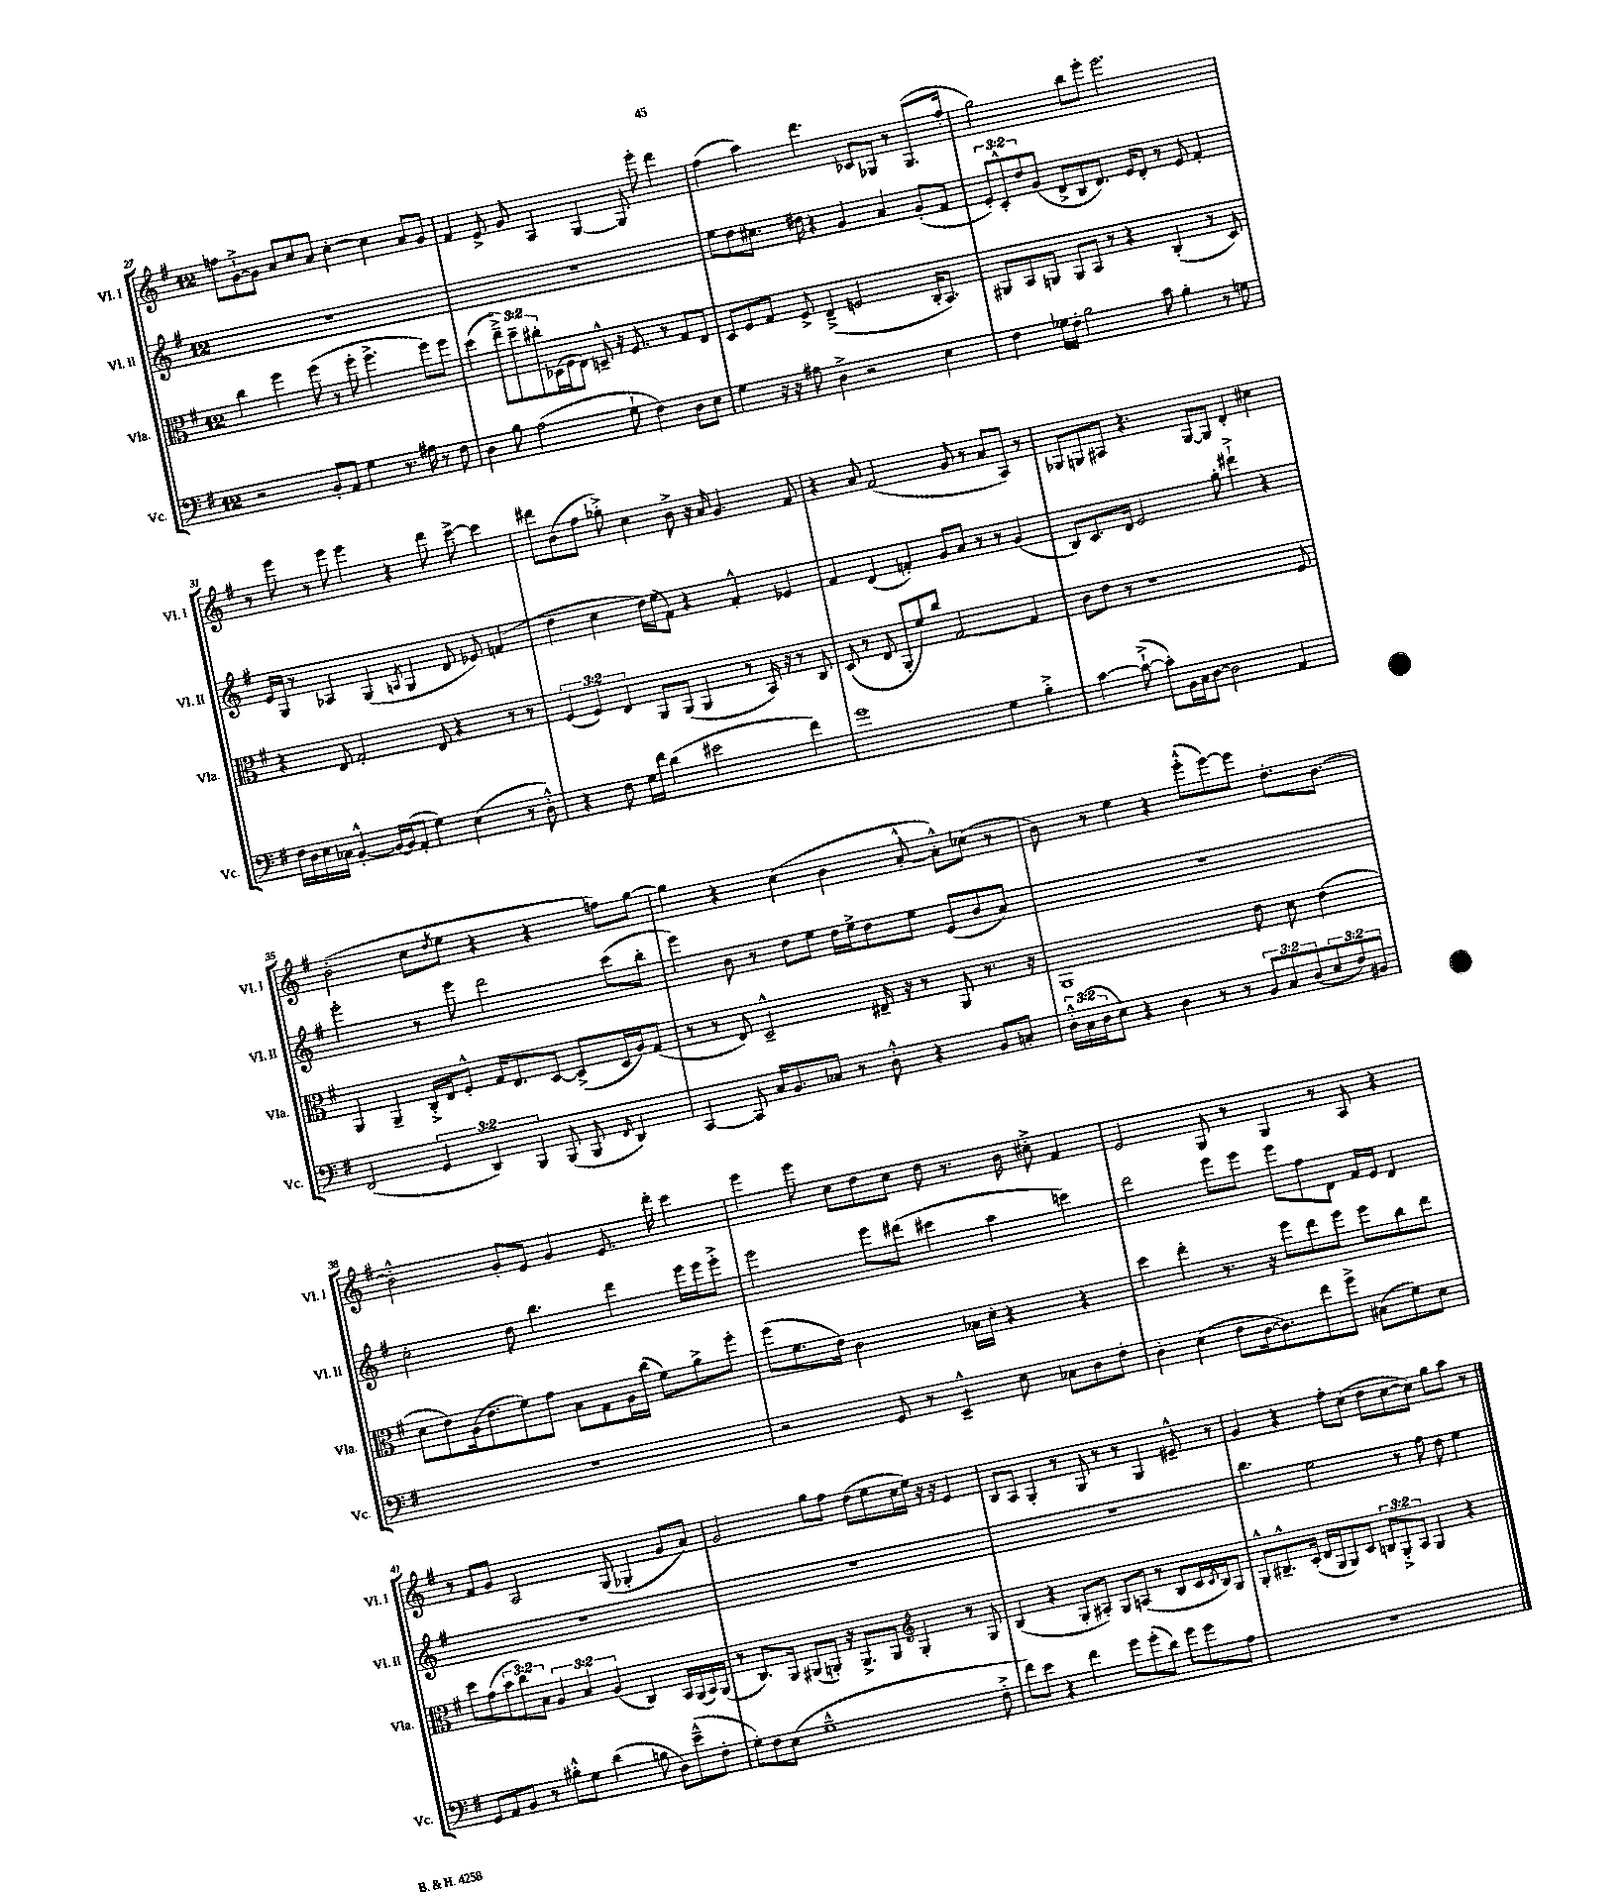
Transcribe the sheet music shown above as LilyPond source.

<<
\new StaffGroup <<
\new Staff = "s0" \with { instrumentName = "Vl. I" shortInstrumentName = "Vl. I" } {
    \clef treble \key g \major \once \override Staff.TimeSignature.style = #'single-digit \time 12/8
    f''8 g'8~-!-> g'8 a'8 c''8 a'8 c''4~-. c''4 a'8 g'8 |
    fis'4 e'8-> g'8 a4 g4~ g8 e'''8-. d'''4 |
    fis''4( a''4) d'''4. ces'8 ges8 r8 ges8.( fis''16-. |
    g''2) b''8 e'''8-. e'''2. |
    r8 e'''8 r8 e'''8 e'''4 r4 d'''8 c'''8~-> c'''4 |
    dis'''8 b'8( fis''8 ges''8-.->) c''4 b'8-> r16 a'16 g'4. fis'8 |
    r4 a'8 fis'2( g'8 r8 a'8 a8) r8 |
    ges8 g8 ais8 r4. g8~ g8 d'4-. cis''4 |
    b'2-.( c''8 \acciaccatura { d''8 } e''8 r4 r4 f''8) g''8~ |
    g''4 r4 c''4( b'4 a'8~-.-^ a'8-.-^) ces''8( r8 |
    b'8) r8 e''4 r4 e'''8-.-^( e'''8~) e'''8 d''8.-. b'8.~ |
    b'2-.-^ g'8-. e'8 g'4 e'8. d'''16-. c'''4 |
    e'''4 e'''8 c''8 d''8 c''8 d''8 r8. b'16 cis''8-.-> fis'4 |
    e'2 g8 r8 g4 r8 a8 r4 |
    r8 fis'8 g'8 a2 g8( ges4-. g'8 a'8) |
    g'2 g''8 fis''8 d''8( e''8 c''16 e''16) r16 r16 e'4 |
    b8 a8 g4-. r8 g8 r8 r8 g4 eis'8---^ r8 |
    g'4 r4 fis''8-. c''8( d''8 c''8~ c''8) g''8 a''8 r8 \bar "|." |
}
\new Staff = "s1" \with { instrumentName = "Vl. II" shortInstrumentName = "Vl. II" } {
    \clef treble \key g \major \once \override Staff.TimeSignature.style = #'single-digit \time 12/8 \override Staff.TupletNumber.text = #tuplet-number::calc-fraction-text
    R1. |
    R1. |
    e''8 d''8 cis''8. dis''16 r4 g'4 a'4 g'8-.( fis'8 |
    \tuplet 3/2 { e'8-.) c'8-.-^ d''8 } g'8( d'8-> b8 d'8.) e'16 d'8-. r8 e'8 fis'4-. |
    e'16 g16 r8 aes4 g4( \acciaccatura { a8 } g4 d'8 ees'8) f'4( |
    d''4 c''4 d''16) e''16( fis'8) r4 fis'4-.-^ ees'4 |
    fis'4 d'4( f'4-.) g'8 a'8 r8 r8 g'4( |
    b8) c'8. d'16 e'2 g''8-. dis'''4-!-> r4 |
    e'''2-. r8 e'''8 d'''2 c'''8( b''8-. |
    e'''4) b'8 r8 d''8 e''8 d''16 e''16-> d''8 e''8 e'8( b'8 a'8) |
    R1. |
    c''2-. d''8 b''4. d'''4 e'''16 e'''16 e'''8-.-> |
    e'''2 e'''8 dis'''8( cis'''4 a''4 c'''4) |
    d'''2 e'''8 e'''8 e'''8 fis''8 d'8 fis'16 e'16 d'4 |
    R1. |
    R1. |
    R1. |
    b''4. e''2 r8 fis''8 d''8 e''4 \bar "|." |
}
\new Staff = "s2" \with { instrumentName = "Vla." shortInstrumentName = "Vla." } {
    \clef alto \key g \major \once \override Staff.TimeSignature.style = #'single-digit \time 12/8 \override Staff.TupletNumber.text = #tuplet-number::calc-fraction-text
    c''4 fis''4 fis''8( r8 fis''8-. fis''4.-> fis''8) fis''8 |
    d''4( \tuplet 3/2 { e''8--->) d''8-- cis''8-. } des16( fis16 e8) d8---^ r16 fis8. r8 g8 e8 |
    d8 fis8 g8 fis8-> e4--->( f2 c16-. b,8.) |
    ais,8 b,8 a,8 a,8 b,8 r8 r4 c4-.( r8 d8) |
    r4 e8 g2-. e8 r4 r8 r8 |
    \tuplet 3/2 { fis4( fis4) e4 } a,8 a,8( a,4 r8 b,16) r16 r8 c8 |
    d8( r8 e8 a,8-. fis'8) c''8 g2~ g4 |
    c'8 e'8 r8 r1 fis8 |
    a,4 a,4-- c16-.-> e16 fis8-.-^ g16 e8. d8~ d8->( d16 a16) g8( |
    r8 r8 e8) d2---^ eis16-- r16 r8 a,8 r8. r16 |
    a,1 e'8 d'8 e'4( |
    d'8 e'8) a16( e'8. fis'8) g'8 b8 g8 a16 c''16( fis'8) a'8-> fis''8-. |
    fis''8( fis'8. e'16) c'2 bes16 d'16-. r4 r4 |
    d''4 e''4-. r8. r16 fis''8 e''8 fis''8 fis''8 c''8 e''8 |
    d''8 g'8( \tuplet 3/2 { b'8 c''8) b8 } \tuplet 3/2 { a4 b4 a4( } c4) b,16 a,16( b,16) a,16( |
    r8 c8.) a,16 ais,8( a,8-.) r16 a,8.-> a,8 \clef treble g4-. r8 g8 |
    b4( r4 g8-. ais8-.) g8 a8( r8 b8 c'16 \acciaccatura { c'8 } b16) g8 |
    g8-.-^ bis8.---^ c'16-.( d'16 g16 g8) c'8 \tuplet 3/2 { b8 g8-.-> a8 } g4 r4 \bar "|." |
}
\new Staff = "s3" \with { instrumentName = "Vc." shortInstrumentName = "Vc." } {
    \clef bass \key g \major \once \override Staff.TimeSignature.style = #'single-digit \time 12/8 \override Staff.TupletNumber.text = #tuplet-number::calc-fraction-text
    r2 b,8-. a,8 g4 r8. ais16 r8 fis8 |
    d4 b8 a2( g8-! fis4) d8 e8 |
    g4 r16 r16 ais8 d4-> r2 e4 |
    fis4 ges16 fis16-. b2 c'8 b4-. r8 g8 |
    fis16 d16 e16 ces16 b,4~-.-^ b,16~ b,16( a,8-. g4) e4( r8 d8-.-^) |
    r4 fis8 g16 fis'16 d'4( eis'2 fis'4) |
    g'1 g4 b4-.-> |
    c'4~ c'8~-!->( c'8-.) b,16 c16 d8~ d2 a,4 |
    fis,2( \tuplet 3/2 { g,4 d,4) b,,4 } b,,8( b,,8 \grace { fis,16 } d,4) |
    c,4~ c,8 c16 b,8. ces8 r8 d8-.-^ r4 b,8 c8-. |
    \tuplet 3/2 { d16-.-^ c16( d16 } e8) r4 d4 r8 r8 \tuplet 3/2 { b,8 c8 d8( } \tuplet 3/2 { e8 fis8) bis,8 } |
    R1. |
    r2 g,8 r8 e,4---^ e8 ces8 d8 fis8-. |
    d4-. e4( fis8 d16~ d8.) fis'8 g'8-> cis8( g8) e8 |
    g,8 a,8 b,8 r8 bis8-.-^ g8 d'4( b8 d8) e'8---^( fis8-. |
    g8-.) fis8 e8( g1---^ fis8-.-> |
    fis'8) e'8 r4 fis'4 g'8 g'8-.( d'8) g'8 g'8 a8 |
    R1. \bar "|." |
}
>>
>>
\layout { \context { \Score currentBarNumber = #27 } }
